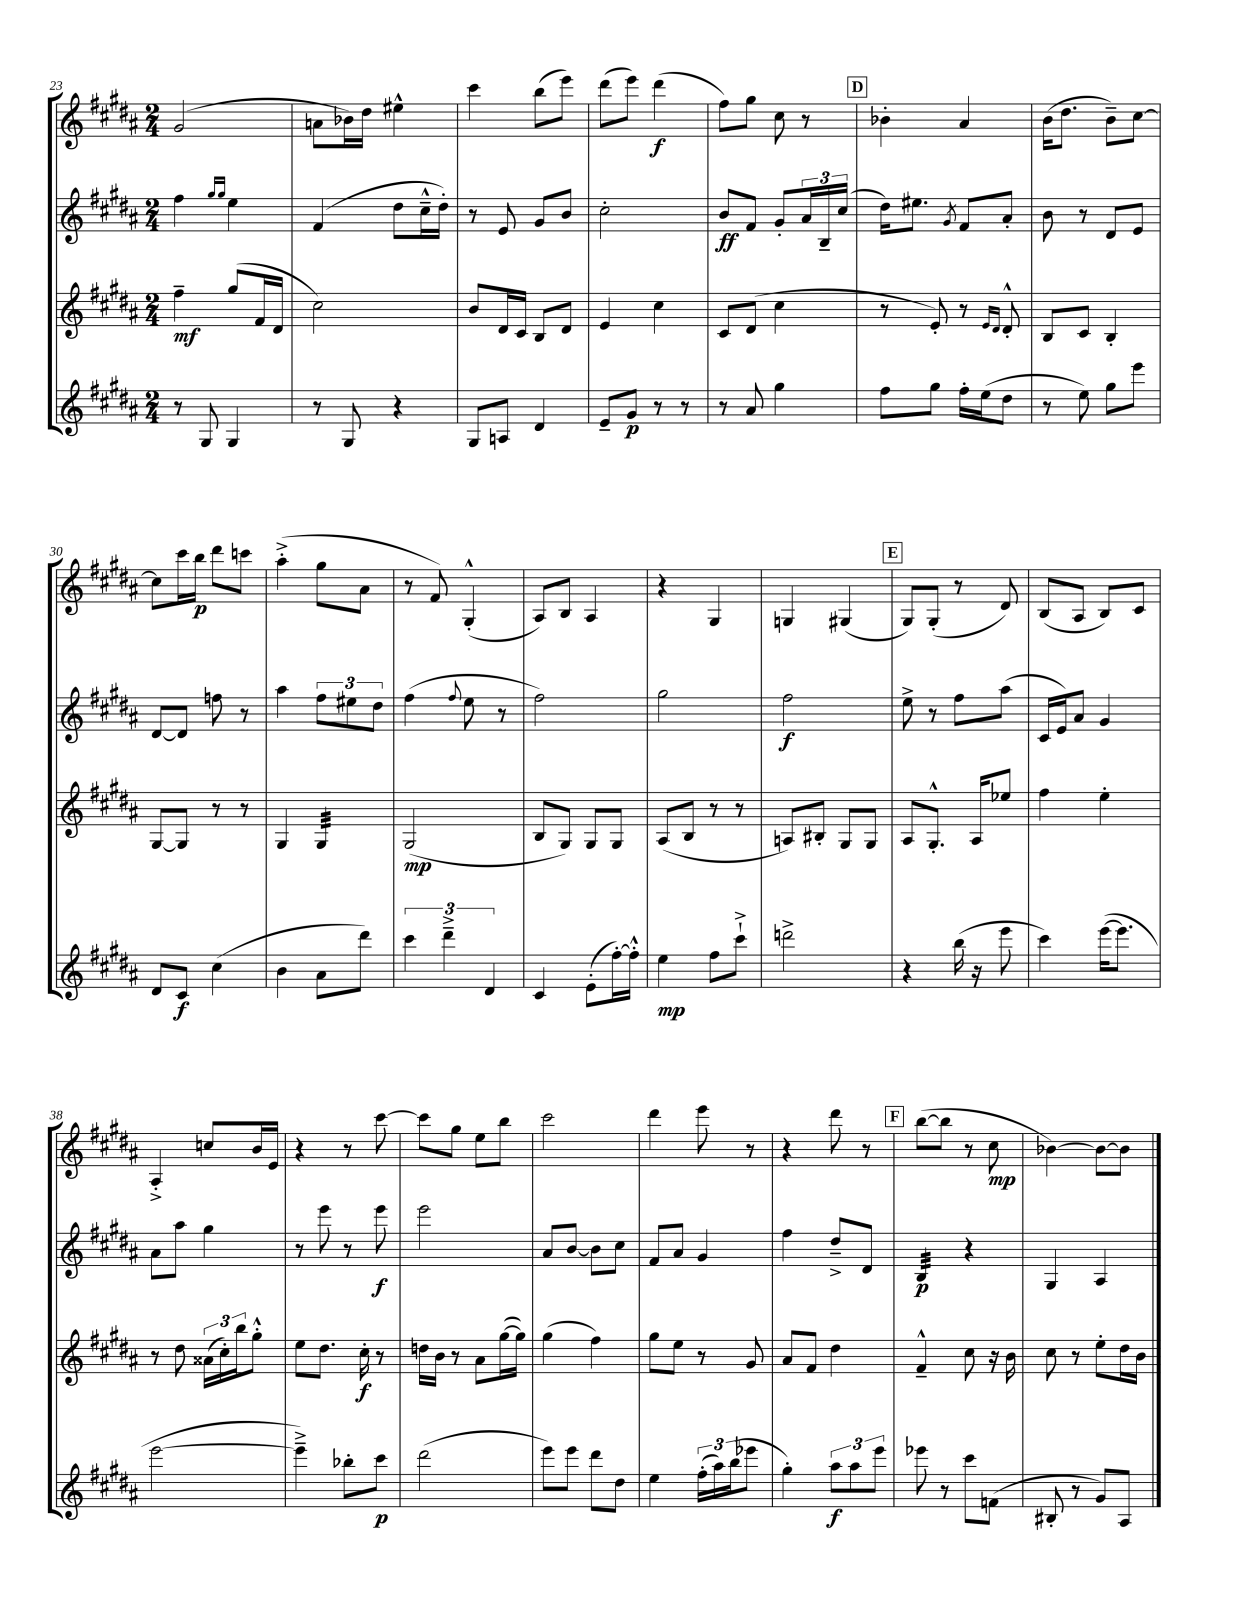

**kern	**dynam	**kern	**dynam	**kern	**dynam	**kern	**dynam
*part4	*part4	*part3	*part3	*part2	*part2	*part1	*part1
*staff4	*staff4	*staff3	*staff3	*staff2	*staff2	*staff1	*staff1
*clefG2	*	*clefG2	*	*clefG2	*	*clefG2	*
*k[f#c#g#d#a#]	*	*k[f#c#g#d#a#]	*	*k[f#c#g#d#a#]	*	*k[f#c#g#d#a#]	*
*M2/4	*	*M2/4	*	*M2/4	*	*M2/4	*
=23	=23	=23	=23	=23	=23	=23	=23
8r	.	4ff#~\	mf	4ff#\	.	(2g#/	.
8G#/	.	.	.	.	.	.	.
.	.	.	.	16qqgg#/LL	.	.	.
.	.	.	.	16qqgg#/JJ	.	.	.
4G#/	.	(8gg#/L	.	4ee\	.	.	.
.	.	16f#/L	.	.	.	.	.
.	.	16d#/JJ	.	.	.	.	.
=24	=24	=24	=24	=24	=24	=24	=24
8r	.	2cc#\)	.	(4f#/	.	8an\L	.
8G#/	.	.	.	.	.	16b-X\L)	.
.	.	.	.	.	.	16dd#\JJ	.
4r	.	.	.	8dd#\L	.	4ee#X^^\	.
.	.	.	.	16cc#~^^\L	.	.	.
.	.	.	.	16dd#'\JJ)	.	.	.
=25	=25	=25	=25	=25	=25	=25	=25
8G#/L	.	8b/L	.	8r	.	4ccc#\	.
8An/J	.	16d#/L	.	8e/	.	.	.
.	.	16c#/JJ	.	.	.	.	.
4d#/	.	8B/L	.	8g#/L	.	(8bb\L	.
.	.	8d#/J	.	8b/J	.	8eee\J)	.
=26	=26	=26	=26	=26	=26	=26	=26
8e~/L	.	4e/	.	2cc#'\	.	(8ddd#\L	.
8g#/J	p	.	.	.	.	8eee\J)	.
8r	.	4cc#\	.	.	.	(4ddd#\	f
8r	.	.	.	.	.	.	.
=27	=27	=27	=27	=27	=27	=27	=27
8r	.	8c#/L	.	8b/L	ff	8ff#\L)	.
8a#/	.	(8d#/J	.	8f#/J	.	8gg#\J	.
4gg#\	.	4cc#\	.	8g#'/L	.	8cc#\	.
.	.	.	.	24a#/L	.	8r	.
.	.	.	.	24B~/	.	.	.
.	.	.	.	(24cc#/JJ	.	.	.
!!LO:REH:place=s1:t=D
=28	=28	=28	=28	=28	=28	=28	=28
8ff#\L	.	8r	.	16dd#\KL)	.	4b-X'\	.
.	.	.	.	8.ee#X\J	.	.	.
8gg#\J	.	8e'/)	.	.	.	.	.
.	.	.	.	8qg#/	.	.	.
16ff#'\LL	.	8r	.	8f#/L	.	4a#/	.
(16ee\J	.	.	.	.	.	.	.
.	.	16qqe/LL	.	.	.	.	.
.	.	16qqd#/JJ	.	.	.	.	.
8dd#\J	.	8d#'^^/	.	8a#'/J	.	.	.
=29	=29	=29	=29	=29	=29	=29	=29
8r	.	8B/L	.	8b\	.	(16b\KL	.
.	.	.	.	.	.	8.dd#\J	.
8ee\)	.	8c#/J	.	8r	.	.	.
8gg#\L	.	4B'/	.	8d#/L	.	8b~\L)	.
8eee\J	.	.	.	8e/J	.	[8cc#\J	.
!!LO:LB:g=z
=30	=30	=30	=30	=30	=30	=30	=30
8d#/L	.	[8G#/L	.	[8d#/L	.	8cc#\L]	.
8c#/J	f	8G#/J]	.	8d#/J]	.	16ccc#\L	.
.	.	.	.	.	.	16bb\JJ	p
(4cc#\	.	8r	.	8ffn\	.	8ddd#\L	.
.	.	8r	.	8r	.	8cccn\J	.
=31	=31	=31	=31	=31	=31	=31	=31
4b\	.	4G#/	.	4aa#\	.	(4aa#'^\	.
*	*	*tremolo	*	*	*	*	*
8a#\L	.	32G#/LLL	.	12ff#\L	.	8gg#\L	.
.	.	32G#/	.	.	.	.	.
.	.	32G#/	.	.	.	.	.
.	.	.	.	12ee#X\	.	.	.
.	.	32G#/	.	.	.	.	.
8ddd#\J)	.	32G#/	.	.	.	8a#\J	.
.	.	32G#/	.	.	.	.	.
.	.	.	.	12dd#\J	.	.	.
.	.	32G#/	.	.	.	.	.
.	.	32G#/JJJ	.	.	.	.	.
*	*	*Xtremolo	*	*	*	*	*
=32	=32	=32	=32	=32	=32	=32	=32
6ccc#\	.	(2G#/	mp	(4ff#\	.	8r	.
.	.	.	.	.	.	8f#/)	.
6ddd#~^\	.	.	.	.	.	.	.
.	.	.	.	8qqff#/	.	.	.
.	.	.	.	8ee\	.	(4G#'^^/	.
6d#/	.	.	.	.	.	.	.
.	.	.	.	8r	.	.	.
=33	=33	=33	=33	=33	=33	=33	=33
4c#/	.	8B/L	.	2ff#\)	.	8A#/L)	.
.	.	8G#/J)	.	.	.	8B/J	.
(8e'\L	.	8G#/L	.	.	.	4A#/	.
[16ff#'\L)	.	8G#/J	.	.	.	.	.
16ff#'^^\JJ]	.	.	.	.	.	.	.
=34	=34	=34	=34	=34	=34	=34	=34
4ee\	mp	(8A#/L	.	2gg#\	.	4r	.
.	.	8B/J	.	.	.	.	.
8ff#\L	.	8r	.	.	.	4G#/	.
8ccc#`^\J	.	8r	.	.	.	.	.
=35	=35	=35	=35	=35	=35	=35	=35
2dddn^\	.	8An/L)	.	2ff#\	f	4Gn/	.
.	.	8B#X'/J	.	.	.	.	.
.	.	8G#/L	.	.	.	(4G#X/	.
.	.	8G#/J	.	.	.	.	.
!!LO:REH:place=s1:t=E
=36	=36	=36	=36	=36	=36	=36	=36
4r	.	8A#/L	.	8ee^\	.	8G#/L)	.
.	.	8.G#'^^/J	.	8r	.	(8G#'/J	.
(16bb\	.	.	.	8ff#\L	.	8r	.
16r	.	16A#/KL	.	.	.	.	.
8eee\	.	8ee-X/J	.	(8aa#\J	.	8d#/)	.
=37	=37	=37	=37	=37	=37	=37	=37
4ccc#\)	.	4ff#\	.	16c#/LL	.	(8B/L	.
.	.	.	.	16e/J)	.	.	.
.	.	.	.	8a#/J	.	8A#/J	.
([16eee\KL	.	4ee'\	.	4g#/	.	8B/L)	.
8.eee\J]	.	.	.	.	.	.	.
.	.	.	.	.	.	8c#/J	.
!!LO:LB:g=z
=38	=38	=38	=38	=38	=38	=38	=38
[2eee\	.	8r	.	8a#\L	.	4A#'^/	.
.	.	8dd#\	.	8aa#\J	.	.	.
.	.	(24a##X\LL	.	4gg#\	.	8ccn/L	.
.	.	24cc#'\)	.	.	.	.	.
.	.	24bb\J	.	.	.	.	.
.	.	8gg#'^^\J	.	.	.	16b/L	.
.	.	.	.	.	.	16e/JJ	.
=39	=39	=39	=39	=39	=39	=39	=39
4eee~^\])	.	8ee\L	.	8r	.	4r	.
.	.	8.dd#\J	.	8eee\	.	.	.
8bb-X'\L	.	.	.	8r	.	8r	.
.	.	16cc#'\	f	.	.	.	.
8ccc#\J	p	8r	.	8eee\	f	[8ccc#\	.
=40	=40	=40	=40	=40	=40	=40	=40
(2ddd#\	.	16ddn\LL	.	2eee\	.	8ccc#\L]	.
.	.	16b\JJ	.	.	.	.	.
.	.	8r	.	.	.	8gg#\J	.
.	.	8a#\L	.	.	.	8ee\L	.
.	.	([16gg#\L	.	.	.	8bb\J	.
.	.	16gg#\JJ])	.	.	.	.	.
=41	=41	=41	=41	=41	=41	=41	=41
8eee\L)	.	(4gg#\	.	8a#/L	.	2ccc#\	.
8eee\J	.	.	.	[8b/J	.	.	.
8ddd#\L	.	4ff#\)	.	8b\L]	.	.	.
8dd#\J	.	.	.	8cc#\J	.	.	.
=42	=42	=42	=42	=42	=42	=42	=42
4ee\	.	8gg#\L	.	8f#/L	.	4ddd#\	.
.	.	8ee\J	.	8a#/J	.	.	.
(24ff#'\LL	.	8r	.	4g#/	.	8eee\	.
24aa#\)	.	.	.	.	.	.	.
(24bb\J	.	.	.	.	.	.	.
8eee-X\J	.	8g#/	.	.	.	8r	.
=43	=43	=43	=43	=43	=43	=43	=43
4gg#'\)	.	8a#/L	.	4ff#\	.	4r	.
.	.	8f#/J	.	.	.	.	.
12aa#\L	f	4dd#\	.	8dd#~^/L	.	8ddd#\	.
12aa#\	.	.	.	.	.	.	.
.	.	.	.	8d#/J	.	8r	.
12eee\J	.	.	.	.	.	.	.
!!LO:REH:place=s1:t=F
=44	=44	=44	=44	=44	=44	=44	=44
*	*	*	*	*tremolo	*	*	*
8eee-X\	.	4f#~^^/	.	32B/LLL	p	([8bb\L	.
.	.	.	.	32B/	.	.	.
.	.	.	.	32B/	.	.	.
.	.	.	.	32B/	.	.	.
8r	.	.	.	32B/	.	8bb\J]	.
.	.	.	.	32B/	.	.	.
.	.	.	.	32B/	.	.	.
.	.	.	.	32B/JJJ	.	.	.
*	*	*	*	*Xtremolo	*	*	*
8ccc#\L	.	8cc#\	.	4r	.	8r	.
(8fn\J	.	16r	.	.	.	8cc#\	mp
.	.	16b\	.	.	.	.	.
=45	=45	=45	=45	=45	=45	=45	=45
8B#X'/	.	8cc#\	.	4G#/	.	[4b-X\)	.
8r	.	8r	.	.	.	.	.
8g#/L)	.	8ee'\L	.	4A#/	.	8b-\L_	.
8A#/J	.	16dd#\L	.	.	.	8b-\J]	.
.	.	16b\JJ	.	.	.	.	.
==	==	==	==	==	==	==	==
*-	*-	*-	*-	*-	*-	*-	*-
